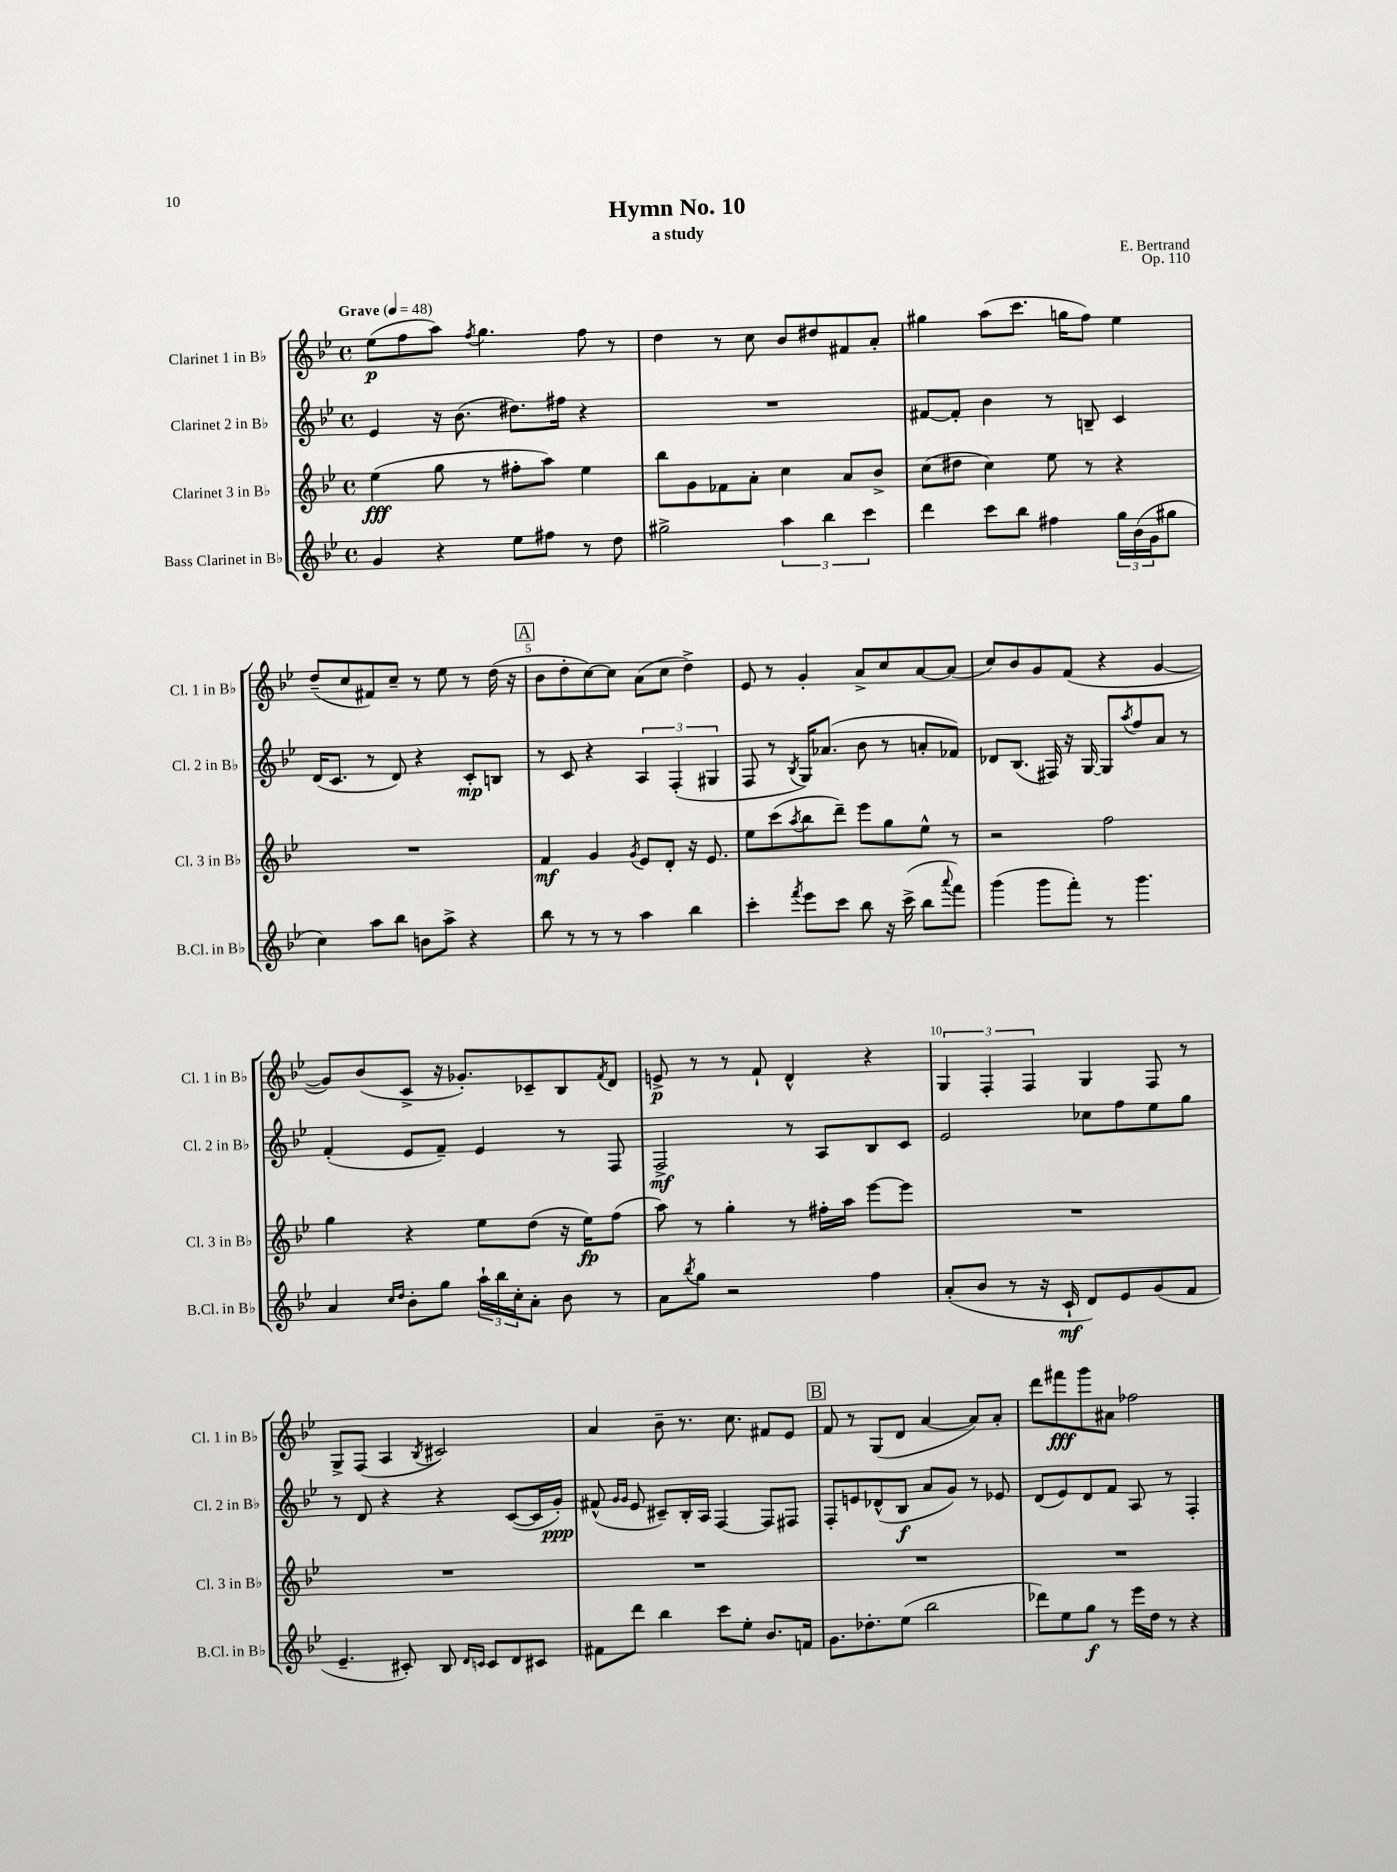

**kern	**kern	**kern	**kern
*staff4	*staff3	*staff2	*staff1
*clefG2	*clefG2	*clefG2	*clefG2
*k[b-e-]	*k[b-e-]	*k[b-e-]	*k[b-e-]
*M4/4	*M4/4	*M4/4	*M4/4
*met(c)	*met(c)	*met(c)	*met(c)
*MM48	*MM48	*MM48	*MM48
4g	(4ee-	4e-	(8ee-
.	.	.	8ff
4r	8gg	16r	8aa)
.	.	(8.b-	.
.	.	.	8qff
.	8r	.	4.gg
8ee-	8ff#'	8.dd#)	.
8ff#	8aa)	.	.
.	.	16ff#	.
8r	4ee-	4r	8ff
8dd	.	.	8r
=	=	=	=
2gg#^	8bb-	1r	4dd
.	8g	.	.
.	8f-	.	8r
.	8a'	.	8cc
6aa	4cc	.	8b-
.	.	.	8dd#
6bb-	.	.	.
.	8a	.	8f#
6ccc	.	.	.
.	8b-^	.	8a'
=	=	=	=
4ddd	(8cc	[8f#	4gg#
.	8dd#	8f#']	.
8ccc	4cc)	4b-	(8aa
8bb-	.	.	8.ccc
4ff#	8ee-	8r	.
.	.	.	16gg
.	8r	8B~	8ff)
24gg	4r	4c	4ee-
(24b-	.	.	.
24g	.	.	.
8gg#	.	.	.
=	=	=	=
4cc)	1r	(16d	(8dd~
.	.	8.c	.
.	.	.	8cc
8aa	.	8r	8f#)
8bb-	.	8d)	8cc~
8b	.	4r	8r
8aa^	.	.	8ee-
4r	.	8c'	8r
.	.	8B	(16dd
.	.	.	16r
=	=	=	=
8bb-	4f	8r	8b-
8r	.	8c	8dd'
8r	4g	4r	[8cc)
8r	.	.	8cc]
.	8qg	.	.
4aa	8e-	6A	(8a
.	8d'	.	8cc
.	.	(6F'	.
4bb-	16r	.	4dd^)
.	8.e-	.	.
.	.	6G#	.
=	=	=	=
4ccc'	8ee-	8F	8e-
.	(8ccc	8r	8r
8qfff	8qaa	8qB-	.
8eee-	8bb-	16G)	4g'
.	.	(8.a-	.
8ccc	8ddd~)	.	.
8bb-	8eee-	8b-	8a^
16r	8gg	8r	8cc
(16ccc^	.	.	.
8bb-	8ee-^^	8a'	[8a
8qqaaa	.	.	.
8fff)	8r	8f-)	(8a]
=	=	=	=
(4ggg	2r	8d-	8cc)
.	.	(8.B-	8b-
8ggg	.	.	8g
.	.	16F#)	.
8fff')	.	16r	(8f
.	.	[16G	.
8r	2ff	8G]	4r
.	.	8qaa	.
4.ggg	.	8ff	.
.	.	8a	[4g
.	.	8r	.
=	=	=	=
4a	4gg	(4f'	8g])
.	.	.	(8b-
16qqcc	.	.	.
16qqdd	.	.	.
8b-'	4r	8e-	8c^
8gg	.	8f~)	16r
.	.	.	8.g-')
24aa`	8ee-	4e-	.
24bb-	.	.	.
24cc'	.	.	.
8a'	(8dd	.	8c-~
8b-	16r	8r	8B-
.	16ee-)	.	.
.	.	.	8qf
8r	(8ff	8F	8d
=	=	=	=
8a	8aa)	2F^	8e^
8qbb-	.	.	.
8gg	8r	.	8r
2r	4gg'	.	8r
.	.	.	8f`
.	8r	8r	4d^^
.	16ff#'	8A	.
.	16aa	.	.
4ff	[8eee-	8B-	4r
.	8eee-]	8c	.
=	=	=	=
(8a'	1r	2e-	6G
8b-	.	.	.
.	.	.	6F'
8r	.	.	.
.	.	.	6F
16r	.	.	.
16c`	.	.	.
8d)	.	8cc-	4G
8e-	.	8ff	.
(8g	.	8ee-	8F
8f	.	8gg	8r
=	=	=	=
4.e-~	1r	8r	8G^
.	.	8d	(8F
.	.	4r	4A
8c#')	.	.	.
.	.	.	8qB-
8B-	.	4r	2c#)
16qqd	.	.	.
16qqc	.	.	.
8c	.	.	.
8d	.	([8c	.
8c#	.	16c]	.
.	.	16g')	.
=	=	=	=
8f#	1r	(8f#^^	4a
.	.	16qqg	.
.	.	16qqg	.
8ddd	.	8e-	.
4bb-	.	8c#~)	8b-~
.	.	16B-'	8.r
.	.	16A	.
8ccc	.	[4F	.
.	.	.	8.cc
8ee-'	.	.	.
8.b-	.	8F]	8f#
.	.	8F#	8e-
16f	.	.	.
=	=	=	=
8.g	1r	8F'	8f
.	.	8e	8r
8.dd-'	.	.	.
.	.	(8d-^^	(8G
(8ee-	.	8B-	8d
2bb-	.	8a	[4a
.	.	8g)	.
.	.	8r	8a])
.	.	8e-	8a'
=	=	=	=
8ddd-)	1r	(8d	8ddd
8ee-	.	8e-)	8fff#
8gg	.	8d	8ggg
8r	.	8f	8a#
16eee-	.	8A	2ff-
16dd	.	.	.
8r	.	8r	.
4r	.	4F'	.
==	==	==	==
*-	*-	*-	*-
